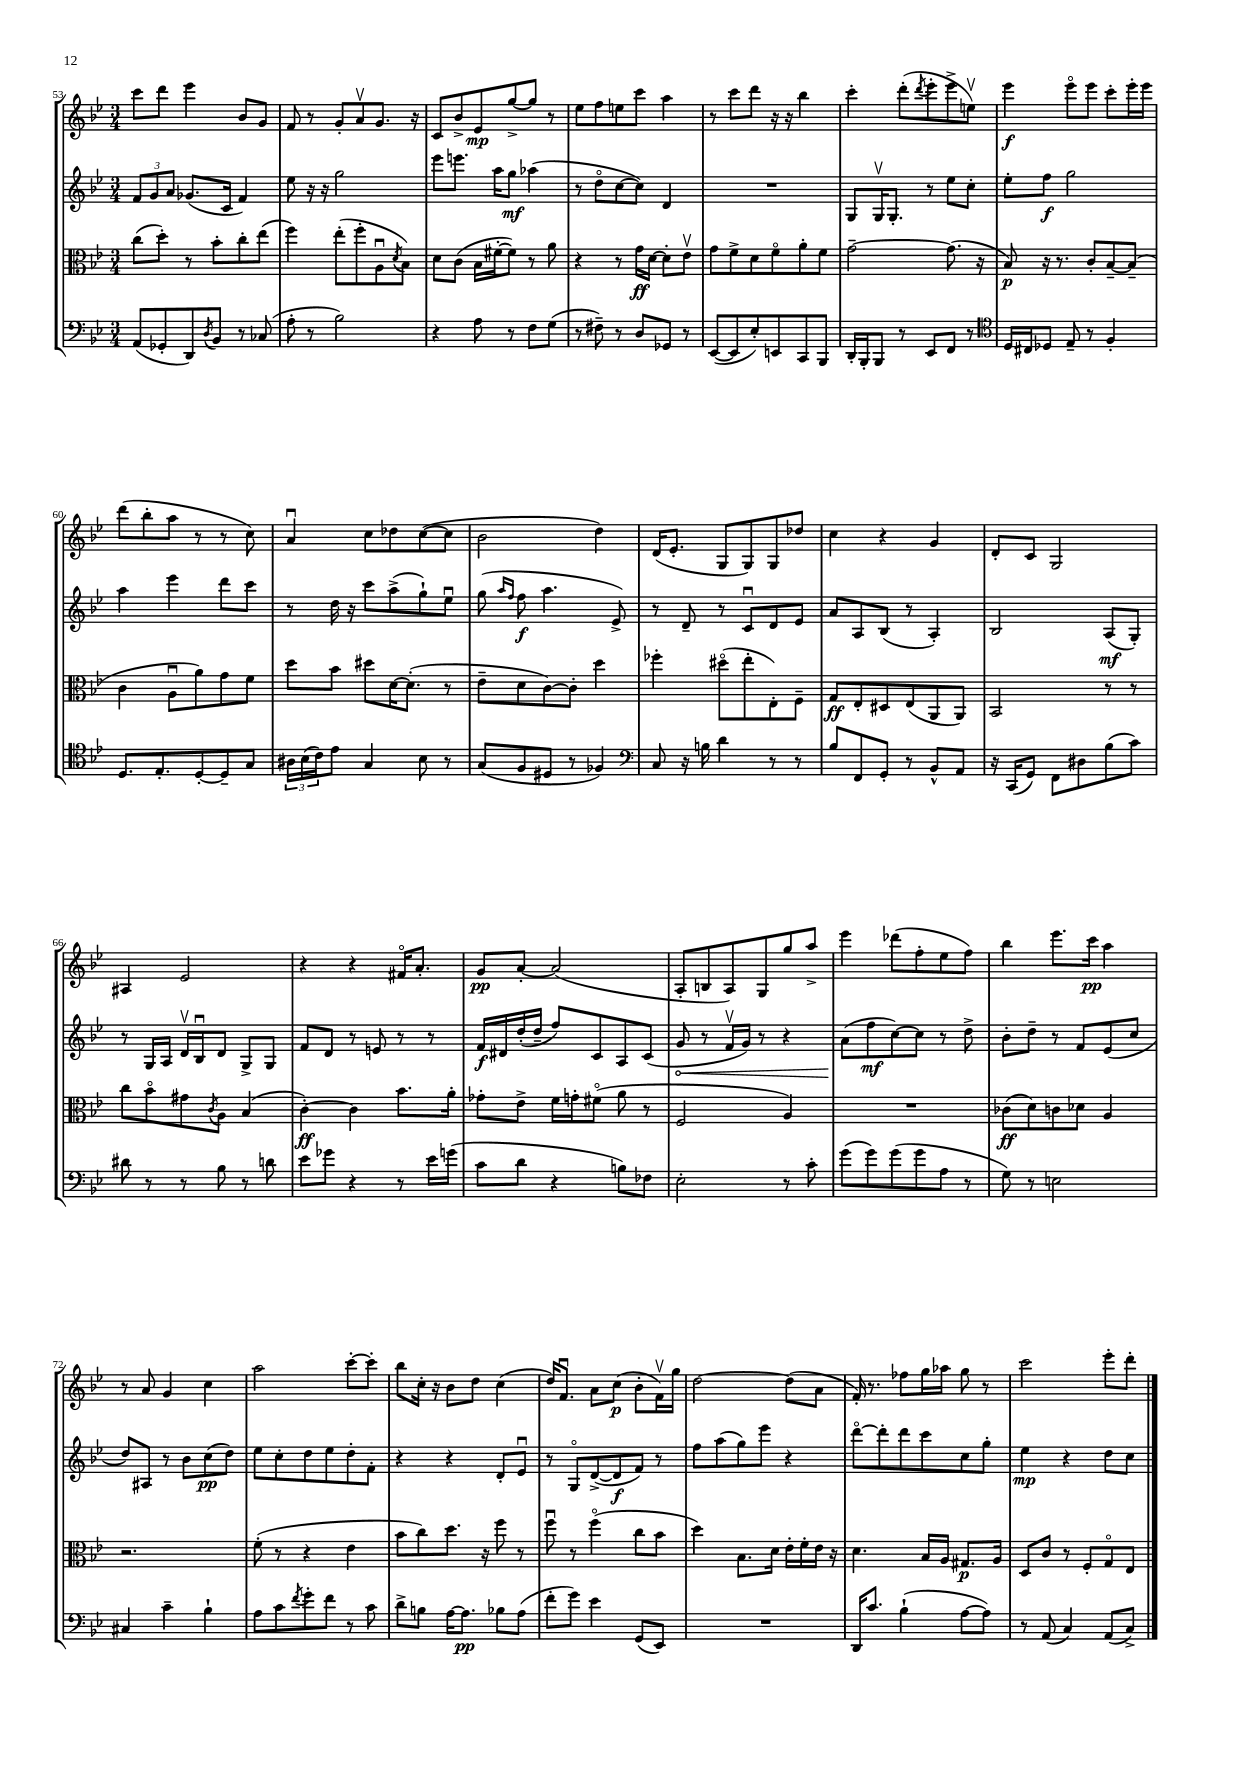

**kern	**kern	**kern	**kern
*staff4	*staff3	*staff2	*staff1
*clefF4	*clefC3	*clefG2	*clefG2
*k[b-e-]	*k[b-e-]	*k[b-e-]	*k[b-e-]
*M3/4	*M3/4	*M3/4	*M3/4
(8AA/L	(8cc\L	12f/L	8ccc\L
.	.	12g/	.
8GG-'/	8dd'\J)	.	8ddd\J
.	.	12a/J	.
8DD/)	8r	(8.g-/L	4eee-\
8qD/	.	.	.
8BB-/J	8b-'\L	.	.
.	.	16c/Jk	.
8r	8cc'\	4f/)	8b-/L
(8C-/	(8ee-\J	.	8g/J
=	=	=	=
8A'\	4ff\)	8ee-\	8f/
8r	.	16r	8r
.	.	16r	.
2B-\)	(8ee-'\L	2gg\	8g'/L
.	8ff'\	.	8av/
.	8Au\	.	8.g/J
.	8qd/	.	.
.	8B-\J)	.	.
.	.	.	16r
=	=	=	=
4r	8d\L	8eee-\L	8c/L
.	(8c\J	8.eee\J	8b-^/
8A\	16B-\LL	.	8e-/
.	[16f#'\J	16aa\LK	.
8r	8f#\]J)	8gg\J	[8gg^/
8F\L	8r	(4aa-\	8gg/]J
(8G\J	8a\	.	8r
=	=	=	=
8r	4r	8r	8ee-\L
8F#~\)	.	8ddo\L	8ff\
8r	8r	[8cc\	8ee\
8D/L	16g\LL	8cc\]J)	8ccc\J
.	[16d\JJ	.	.
8GG-/J	8d'\]L	4d/	4aa\
8r	8e-v\J	.	.
=	=	=	=
([8EE-/L	8g\L	2.r	8r
8EE-/]	8f^\	.	8ccc\L
8E-'/)	8d\	.	8ddd\J
8EE/	8fo\	.	16r
.	.	.	16r
8CC/	8a'\	.	4bb-\
8BBB-/J	8f\J	.	.
=	=	=	=
16DD'/LL	[2g~\	8G/L	4ccc'\
16BBB-'/J	.	.	.
8BBB-/J	.	16Gv/K	.
.	.	8.G'/J	.
8r	.	.	(8ddd'\L
.	.	.	8qddd/
8EE-/L	.	8r	8eee-'\
8FF/J	(8.g\]	8ee-\L	8eee-^\
8r	.	8cc'\J	8eev\J)
.	16r	.	.
=	=	=	=
*clefC4	*	*	*
16D/LL	8B-/)	8ee-'\L	4eee-\
16C#/J	.	.	.
8D-/J	16r	8ff\J	.
.	8.r	.	.
8E-~/	.	2gg\	8eee-o\L
8r	8c'/L	.	8eee-\J
4F'/	[8B-~/	.	8ccc'\L
.	(8B-~/]J	.	16eee-'\L
.	.	.	16eee-\JJ
=	=	=	=
8.D/L	4c\	4aa\	(8ddd\L
.	.	.	8bb-'\
8.E-'/	.	.	.
.	8Au\L	4eee-\	8aa\J
[8D'/	8a\)	.	8r
8D~/]	8g\	8ddd\L	8r
8G/J	8f\J	8ccc\J	8cc\)
=	=	=	=
24A#\LL	8dd\L	8r	4au/
(24B-\	.	.	.
24c\J)	.	.	.
8e-\J	8b-\J	16dd\	.
.	.	16r	.
4G/	8dd#\L	8ccc\L	8cc\L
.	[16d\K	(8aa^\	8dd-\
.	(8.d'\]J	.	.
8B-\	.	8gg`\)	([8cc\
8r	8r	8ee-u\J	8cc\]J
=	=	=	=
(8G/L	8e-~\L	(8gg\	2b-\
.	.	16qqaa/LL	.
.	.	16qqff/JJ	.
8F/	8d\	8ff\	.
8D#/J	[8c\)	4.aa\	.
8r	8c'\]J	.	.
4F-/)	4dd\	.	4dd\)
.	.	8e-^/)	.
=	=	=	=
*clefF4	*	*	*
8C/	4ff-'\	8r	(16d/LK
.	.	.	8.e-'/J
16r	.	8d~/	.
16B\	.	.	.
4d\	(8dd#o\L	8r	8G/L
.	8ee-'\	8cu/L	8G/)
8r	8E-'\)	8d/	8G/
8r	8F~\J	8e-/J	8dd-/J
=	=	=	=
8B-/L	8G/L	8a/L	4cc\
8FF/	8E-'/	8A/	.
8GG'/J	8D#/	(8B-/J	4r
8r	(8E-/	8r	.
8BB-^^/L	8AA/	4A'/)	4g/
8AA/J	8AA/J)	.	.
=	=	=	=
16r	2BB-/	2B-/	8d'/L
(16CC/LK	.	.	.
8GG/J)	.	.	8c/J
8FF\L	.	.	2G/
8D#\	.	.	.
(8B-\	8r	(8A/L	.
8c\J)	8r	8G'/J)	.
=	=	=	=
8d#\	8cc\L	8r	4A#/
8r	8b-o\	16G/LL	.
.	.	16A/JJ	.
8r	8g#\	16dv/LL	2e-/
.	.	16B-u/J	.
.	8qc/	.	.
8B-\	8A\J	8d/J	.
8r	(4B-/	8G^/L	.
8d\	.	8G/J	.
=	=	=	=
8e-\L	[4c'\)	8f/L	4r
8g-\J	.	8d/J	.
4r	4c\]	8r	4r
.	.	8e/	.
8r	8.b-\L	8r	16f#o/LK
.	.	.	8.a'/J
16e-\LL	.	8r	.
(16g\JJ	16a'\Jk	.	.
=	=	=	=
8c\L	8g-'\L	16f/LL	8g/L
.	.	16d#/	.
8d\J	8e-^\J	(16dd'/	[8a'/J
.	.	16dd~/JJ	.
4r	16f\LL	8ff/L)	(2a/]
.	16g'\J	.	.
.	(8f#o\J	8c/	.
8B\L)	8a\	8A/	.
8F-\J	8r	(8c/J	.
=	=	=	=
2E-'\	2F/	8g/	8A'/L
.	.	8r	8B/
.	.	16fv/LL	8A/)
.	.	16g/JJ)	.
.	.	8r	8G/
8r	4A/)	4r	8gg/
8c'\	.	.	8aa^/J
=	=	=	=
(8g\L	2.r	(8a\L	4eee-\
8g\)	.	8ff\	.
(8g\	.	[8cc\)	(8ddd-\L
8g\	.	8cc\]J	8ff'\
8A\J	.	8r	8ee-\
8r	.	8dd^\	8ff\J)
=	=	=	=
8G\)	(8c-\L	8b-'\L	4bb-\
8r	8d\)	8dd~\J	.
2E\	8c\	8r	8.eee-\L
.	8d-\J	8f/L	.
.	.	.	16ccc\Jk
.	4A/	(8e-/	4aa\
.	.	8cc/J	.
=	=	=	=
4C#/	2.r	8dd/L)	8r
.	.	8A#/J	8a/
4c~\	.	8r	4g/
.	.	8b-\L	.
4B-`\	.	(8cc\	4cc\
.	.	8dd\J)	.
=	=	=	=
8A\L	(8f'\	8ee-\L	2aa\
8c\	8r	8cc'\	.
8qf/	.	.	.
8g'\	4r	8dd\	.
8f\J	.	8ee-\	.
8r	4e-\	8dd'\	[8ccc'\L
8c\	.	8f'\J	8ccc'\]J
=	=	=	=
8d^\L	8b-\L	4r	8bb-\L
8B\J	8cc\)	.	16cc'\Jk
.	.	.	16r
[16A\LK	8.dd\J	4r	8b-\L
8.A\]J	.	.	.
.	.	.	8dd\J
.	16r	.	.
8B-\L	8ff\	8d'/L	(4cc\
(8A\J	8r	8e-u/J	.
=	=	=	=
8f'\L	8ffu\	8r	16dd/LK)
.	.	.	8.fu/J
8g\J)	8r	8Go/L	.
4e-\	(4ffo\	([8d^/	8a\L
.	.	8d/]	(8cc\J
(8GG/L	8cc\L	8f/J)	8b-'\L
8EE-/J)	8b-\J	8r	16fv\L)
.	.	.	16gg\JJ
=	=	=	=
2.r	4dd\)	8ff\L	[2dd\
.	.	(8aa\	.
.	8.B-\L	8gg\)	.
.	.	8eee-\J	.
.	16d\Jk	.	.
.	16e-'\LL	4r	(8dd\]L
.	16f'\	.	.
.	16e-\JJ	.	8a\J
.	16r	.	.
=	=	=	=
16DD/LK	4.d\	[8dddo\L	16f'/)
8.c/J	.	.	8.r
.	.	8ddd'\]	.
(4B-`\	.	8ddd\	8ff-\L
.	16B-/LL	8ccc\	16gg\L
.	16A/JJ	.	16aa-\JJ
[8A\L	8.G#/L	8cc\	8gg\
8A\]J)	.	8gg'\J	8r
.	16A/Jk	.	.
=	=	=	=
8r	8D/L	4ee-\	2ccc\
(8AA/	8c/J	.	.
4C/)	8r	4r	.
.	8F'/L	.	.
(8AA/L	8Go/	8dd\L	8eee-'\L
8C^/J)	8E-/J	8cc\J	8ddd'\J
==	==	==	==
*-	*-	*-	*-
